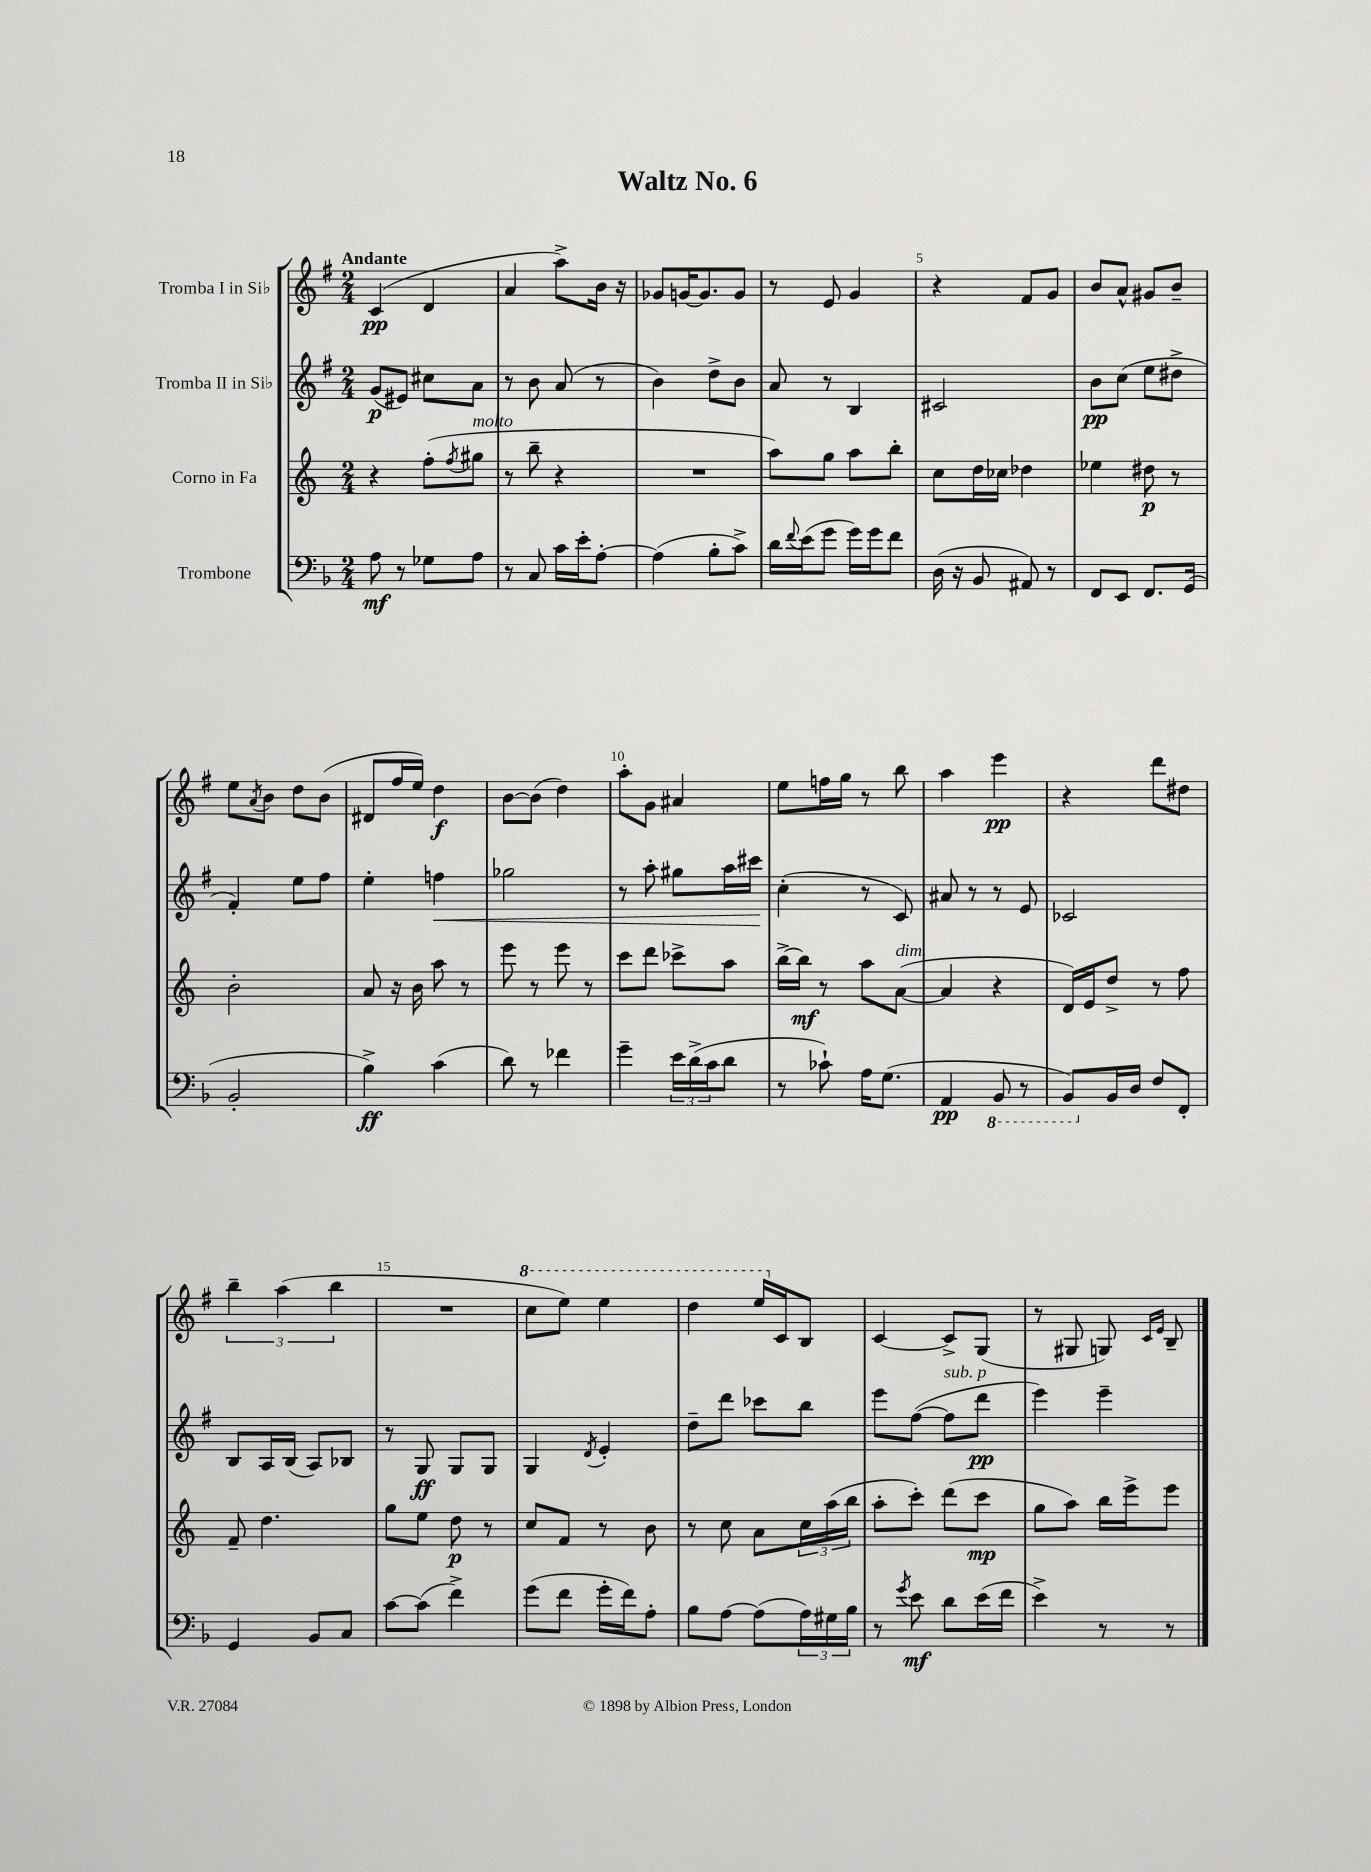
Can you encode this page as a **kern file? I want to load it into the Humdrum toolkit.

**kern	**kern	**kern	**kern
*staff4	*staff3	*staff2	*staff1
*clefF4	*clefG2	*clefG2	*clefG2
*k[b-]	*k[]	*k[f#]	*k[f#]
*M2/4	*M2/4	*M2/4	*M2/4
8A	4r	(8g	(4c
8r	.	8e#)	.
8G-	(8ff'	8cc#	4d
.	8qff	.	.
8A	8gg#	8a	.
=	=	=	=
8r	8r	8r	4a
8C	8bb~	8b	.
16c	4r	(8a	8aa^)
16e'	.	.	.
[8A'	.	8r	16b
.	.	.	16r
=	=	=	=
(4A]	2r	4b)	8g-
.	.	.	[16g
.	.	.	8.g]
8B-'	.	8dd^	.
8c^)	.	8b	8g
=	=	=	=
16d	8aa)	8a	8r
8qqf	.	.	.
(16e	.	.	.
8g	8gg	8r	8e
16g)	8aa	4B	4g
16g	.	.	.
8f	8bb'	.	.
=	=	=	=
(16D	8cc	2c#	4r
16r	.	.	.
8BB-	16dd	.	.
.	16cc-	.	.
8AA#)	4dd-	.	8f#
8r	.	.	8g
=	=	=	=
8FF	4ee-	8b	8b
8EE	.	(8cc	8a^^
8.FF	8dd#	8ee	8g#
.	8r	8dd#^	8b~
(16GG	.	.	.
=	=	=	=
2BB-'	2b'	4f#')	8ee
.	.	.	8qa
.	.	.	8b
.	.	8ee	8dd
.	.	8ff#	(8b
=	=	=	=
4B-^)	8a	4ee'	8d#
.	16r	.	16ff#
.	16b	.	16ee)
(4c	8aa	4ff	4dd
.	8r	.	.
=	=	=	=
8d)	8eee	2gg-	[8b
8r	8r	.	(8b]
4f-	8eee	.	4dd)
.	8r	.	.
=	=	=	=
4g~	8ccc	8r	8aa'
.	8ddd	8aa'	8g
24e	8ccc-^	8gg#	4a#
(24d^	.	.	.
24c	.	.	.
8d	8aa	16aa	.
.	.	16ccc#	.
=	=	=	=
8r	[16bb^	(4cc'	8ee
.	16bb]	.	.
8c-`)	8r	.	16ff
.	.	.	16gg
16A	8aa	8r	8r
(8.G	.	.	.
.	([8a	8c)	8bb
=	=	=	=
4AA	4a]	8a#	4aa
.	.	8r	.
8BBB-	4r	8r	4eee
8r	.	8e	.
=	=	=	=
8BBB-)	16d)	2c-	4r
.	16e	.	.
16BB-	8dd^	.	.
16D	.	.	.
8F	8r	.	8ddd
8FF'	8ff	.	8dd#
=	=	=	=
4GG	8f~	8B	6bb~
.	4.dd	16A	.
.	.	.	(6aa
.	.	(16B	.
8BB-	.	8A)	.
.	.	.	6bb
8C	.	8B-	.
=	=	=	=
[8c	8gg	8r	2r
(8c]	8ee	8G	.
4f^)	8dd	8G	.
.	8r	8G	.
=	=	=	=
(8g	8cc	4G	8ccc
8f	8f	.	8eee)
.	.	8qd	.
16g'	8r	4e'	4eee
16f)	.	.	.
8A'	8b	.	.
=	=	=	=
8B-	8r	8dd~	4ddd
[8A	8cc	8ddd	.
(8A]	8a	8ccc-	16eee
.	.	.	16c
24A)	24cc	8bb	8B
24G#	(24aa	.	.
24B-	24bb	.	.
=	=	=	=
8r	8aa'	8eee	[4c
8qg	.	.	.
8e	8ccc')	([8ff#	.
8d	(8ddd	8ff#]	8c^]
(16e	8ccc	8ddd	(8G
16f	.	.	.
=	=	=	=
4e^)	8gg	4eee)	8r
.	8aa)	.	8G#
8r	16bb	4eee~	8G)
.	16eee^	.	.
.	.	.	16qqc
.	.	.	16qqe
8r	8eee	.	8B~
==	==	==	==
*-	*-	*-	*-
